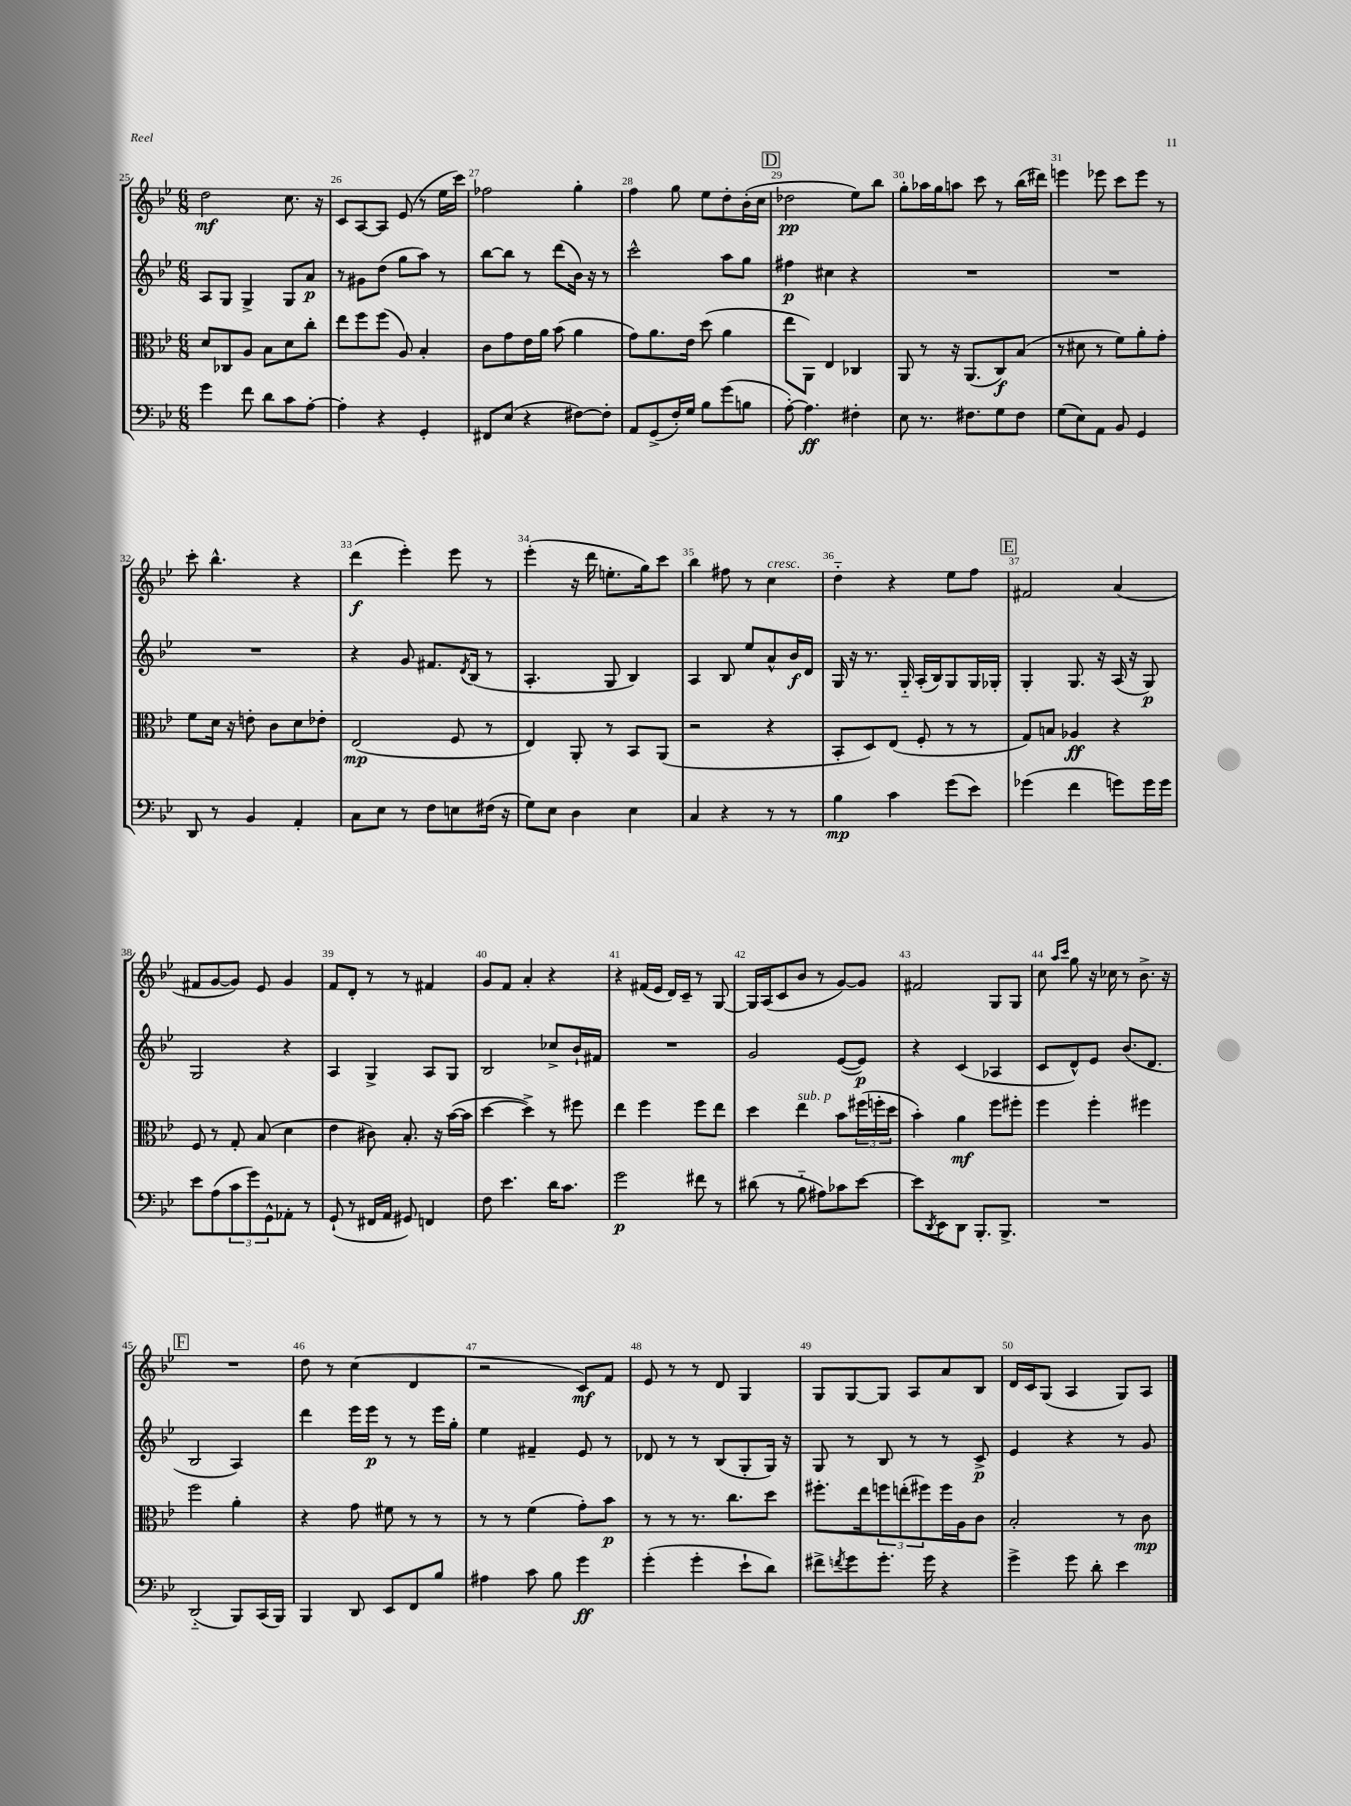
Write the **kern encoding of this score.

**kern	**kern	**kern	**kern
*staff4	*staff3	*staff2	*staff1
*clefF4	*clefC3	*clefG2	*clefG2
*k[b-e-]	*k[b-e-]	*k[b-e-]	*k[b-e-]
*M6/8	*M6/8	*M6/8	*M6/8
4g	8d	8A	2dd
.	8C-	8G	.
8f	8A	4G^	.
8d	8B-	.	.
8c	8d	8G	8.cc
[8A'	8cc'	8a	.
.	.	.	16r
=	=	=	=
4A']	8ee-	8r	8c
.	8ff	8g#	[8A
4r	(8ff	(8dd	8A]
.	8A)	8gg	(8e-
4GG'	4B-'	8aa)	8r
.	.	8r	16ee-
.	.	.	16ccc)
=	=	=	=
8FF#	8c	[8bb-	2ff-
(8E-	8g	8bb-]	.
4r	16e-	8r	.
.	16a	.	.
.	(8b-	(8ddd	.
[8F#)	4a	16b-)	4gg'
.	.	16r	.
8F#']	.	8r	.
=	=	=	=
8AA	8g)	2ccc^^	4ff
(8GG^	8.a	.	.
16F')	.	.	8gg
16G	16e-	.	.
8B-	(8dd	.	8ee-
(8g	4a	8aa	8dd'
8B	.	8gg	(16b-'
.	.	.	16cc
=	=	=	=
[8A')	8ee-	4ff#	2dd-
4.A]	8AA)	.	.
.	4E-	4cc#	.
4F#'	4C-	4r	8ee-)
.	.	.	8bb-
=	=	=	=
8E-	8AA	2.r	8gg'
8.r	8r	.	16aa-
.	.	.	16gg
.	16r	.	8aa
8.F#	(8.AA	.	.
.	.	.	8ccc
8G	8C)	.	8r
8F#	(8B-	.	(16bb-
.	.	.	16ddd#)
=	=	=	=
(8G	8r	2.r	4eee
8E-)	8d#	.	.
8AA	8r	.	8eee-
8BB-	8f)	.	8ccc
4GG	8a'	.	8eee-
.	8g'	.	8r
=	=	=	=
8DD	8f	2.r	8ccc'
8r	16d	.	4.bb-^^
.	16r	.	.
4BB-	8e'	.	.
.	8c	.	.
4AA'	8d	.	4r
.	8e-'	.	.
=	=	=	=
8C	(2E-	4r	(4ddd
8E-	.	.	.
8r	.	8g	4eee-')
8F	.	8.f#	.
8E	8F	.	8eee-
.	.	8qd	.
.	.	(16B-	.
(16F#	8r	8r	8r
16r	.	.	.
=	=	=	=
8G)	4E-)	4.A'	(4eee-'
8E-	.	.	.
4D	8AA'	.	16r
.	.	.	16ddd
.	8r	8G	8.ee'
4E-	8BB-	4B-)	.
.	.	.	16gg)
.	(8AA	.	8ccc
=	=	=	=
4C	2r	4A	4bb-
4r	.	8B-	8ff#
.	.	8ee-	8r
8r	4r	8a^^	4cc
8r	.	16b-	.
.	.	16d	.
=	=	=	=
4B-	8BB-'	16G	4dd'~
.	.	16r	.
.	8D)	8.r	.
4c	(8E-	.	4r
.	.	16G'~	.
.	8F'	(16A'	.
.	.	16B-)	.
(8g	8r	8G	8ee-
8e-)	8r	16G	8ff
.	.	16G-'	.
=	=	=	=
(4g-	8G)	4G'	2f#
.	8B	.	.
4f	4A-	8.G	.
.	.	16r	.
8g)	4r	(16A	(4a
.	.	16r	.
16g	.	8G)	.
16g	.	.	.
=	=	=	=
8e-	8F	2G	8f#
(8A	8r	.	[8g
12c	8G'	.	8g])
12g)	.	.	.
.	(8B-	.	8e-
12GG^^	.	.	.
8AA-'	4d	4r	4g
8r	.	.	.
=	=	=	=
(8GG`	4e-	4A	8f
8r	.	.	8d'
16FF#	8c#)	4G^	8r
16AA	.	.	.
8GG#)	8.B-'	.	8r
4FF	.	8A	4f#
.	16r	.	.
.	([16b-	8G	.
.	16b-]	.	.
=	=	=	=
8F	[4dd	2B-	8g
4.e-	.	.	8f
.	4dd^])	.	4a'
16d	8r	8cc-^	4r
8.c	.	.	.
.	8ff#	16b-`	.
.	.	16f#	.
=	=	=	=
2g	4ee-	2.r	4r
.	4ff	.	(16f#
.	.	.	16e-
.	.	.	16d)
.	.	.	16c~
8f#	8ff	.	8r
8r	8ee-	.	[8G
=	=	=	=
(8d#	4dd	2g	16G]
.	.	.	(16A
8r	.	.	8c
8B-'~	4ee-	.	8b-
8A#)	.	.	8r
8c-	8b-	([8e-	[8g)
[8e-	(24ff#	8e-])	8g]
.	24ff'	.	.
.	24dd	.	.
=	=	=	=
8e-]	4b-')	4r	2f#
8qDD	.	.	.
8EE-	.	.	.
8DD	4a	(4c	.
8.BBB-'	.	.	.
.	8ff	4A-	8G
8.BBB-^	.	.	.
.	8ff#'	.	8G
=	=	=	=
2.r	4ff	8c	8cc
.	.	.	16qqaa
.	.	.	16qqccc
.	.	8d^^)	8gg
.	4ff'	8e-	16r
.	.	.	16cc-
.	.	(8.b-	8r
.	4ff#	.	8.b-^
.	.	8.d	.
.	.	.	16r
=	=	=	=
(2DD'~	2ff	2B-	2.r
8BBB-)	4a'	4A)	.
(16CC	.	.	.
16BBB-)	.	.	.
=	=	=	=
4BBB-	4r	4ddd	8dd
.	.	.	8r
8DD	8g	16eee-	(4cc
.	.	16eee-	.
8EE-	8f#	8r	.
8FF	8r	8r	4d
8B-	8r	16eee-	.
.	.	16gg'	.
=	=	=	=
4A#	8r	4ee-	2r
.	8r	.	.
8c	(4f	4f#~	.
8B-	.	.	.
4g	8g')	8e-	8c)
.	8b-	8r	8f
=	=	=	=
(4g'	8r	8d-	8e-
.	8r	8r	8r
4g'	8.r	8r	8r
.	.	(8B-	8d
.	8.cc	.	.
8e-`	.	8G'	4G
8d)	8dd	16G)	.
.	.	16r	.
=	=	=	=
8f#^	8.ff#'	8G	8G
8qf	.	.	.
8g	.	8r	[8G
.	16ee-	.	.
8.g'	12ff	8B-	8G]
.	(12ee'	.	.
.	.	8r	8A
.	12ff#)	.	.
16g	.	.	.
4r	16ff#	8r	8a
.	16A	.	.
.	8c	8c^	8B-
=	=	=	=
4g^	2B-'	4e-	16d
.	.	.	16c
.	.	.	(8G
8g	.	4r	4A
8d'	.	.	.
4e-	8r	8r	8G)
.	8c	8g	8A
==	==	==	==
*-	*-	*-	*-
